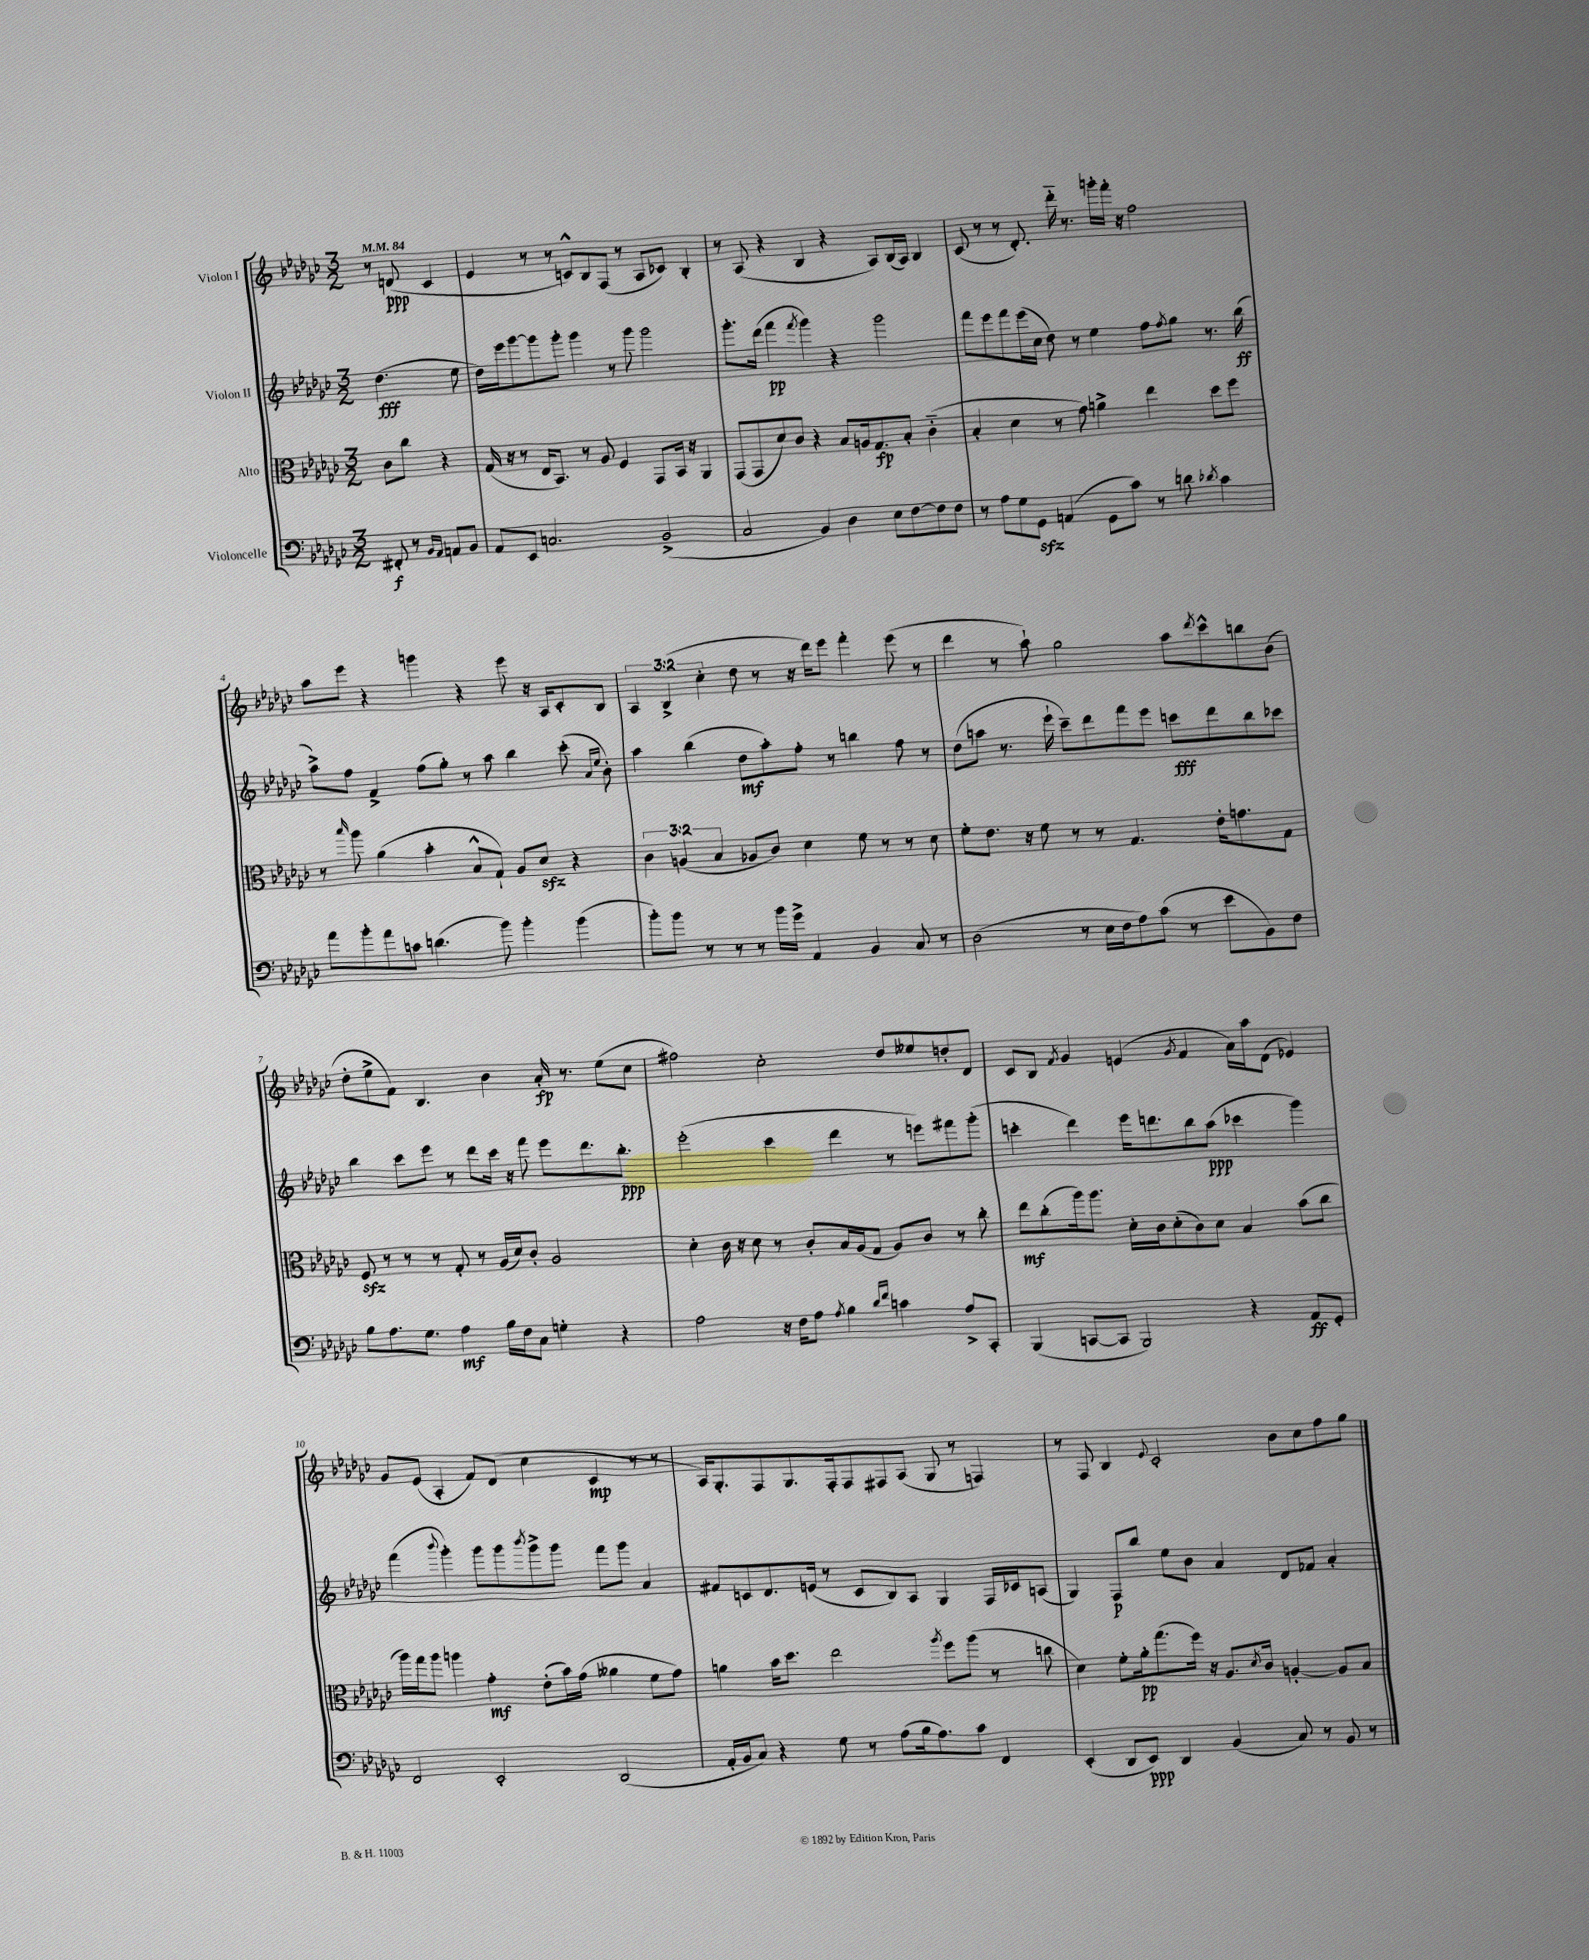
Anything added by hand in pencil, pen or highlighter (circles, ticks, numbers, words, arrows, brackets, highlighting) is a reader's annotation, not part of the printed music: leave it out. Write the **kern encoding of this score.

**kern	**kern	**kern	**kern
*staff4	*staff3	*staff2	*staff1
*clefF4	*clefC3	*clefG2	*clefG2
*k[b-e-a-d-g-c-]	*k[b-e-a-d-g-c-]	*k[b-e-a-d-g-c-]	*k[b-e-a-d-g-c-]
*M3/2	*M3/2	*M3/2	*M3/2
*MM84	*MM84	*MM84	*MM84
8FF#'	8c-	(4.dd-	8r
8r	8cc-	.	(8d
16qqBB-	.	.	.
16qqAA-	.	.	.
8AA	4r	.	4c-
8BB-	.	8ee-	.
=	=	=	=
8AA-	(16G-	16dd-)	4e-
.	16r	16eee-	.
8EE-	8r	[8ggg-	.
2.C	16E-	8ggg-]	8r
.	8.BB-)	.	.
.	.	8ggg-'	8r
.	8r	4ggg-	8c^^)
.	8A-	.	8B-
.	4F	8r	(8F
.	.	8ggg-	8r
(2BB-^	8GG-	2ggg-	8A-
.	16BB-	.	8c-)
.	16r	.	.
.	4AA-	.	4B-'
=	=	=	=
2C-	(8GG-	8.ggg-'	8r
.	8GG-	.	(8A-
.	.	(16ddd-	.
.	8d-)	4fff	4r
.	8c-	.	.
.	.	8qfff	.
4BB-)	4r	4ggg-)	4B-
4D-	8B-	4r	4r
.	16A	.	.
.	8.G-	.	.
8E-	.	2ggg-	8A-)
[8F	8B-'	.	(16B-
.	.	.	16A-)
8F]	(4c-'~	.	4B-
8F	.	.	.
=	=	=	=
8r	4B-'	8fff	(8c-
8A-	.	8eee-	8r
8G-	4d-	8fff	8r
8GG-	.	(16eee-	8.d-')
.	.	16cc-	.
(4AA	8r	8dd-)	.
.	.	.	16ddd-'~
.	8g-)	8r	8.r
8GG-	4a^	4ee-	.
.	.	.	16ggg'
8c-)	.	.	16fff'
.	.	.	16r
8r	4ee-	8ff	2ff
.	.	8qff	.
8d	.	8gg-	.
8qd-	.	.	.
4c-	8dd-	8.r	.
.	8ff	.	.
.	.	(16bb-	.
=	=	=	=
8a-	8r	8aa-^)	8aa-
.	16qqbb-	.	.
8b-'	8aa-	8ff	8eee-
8a-	(4a-	4f^	4r
8c	.	.	.
(4.d	4b-'	(8ff	4ggg
.	.	8gg-')	.
.	8B-^^	8r	4r
8b-)	8G-`)	8aa-	.
4b-'	8A-	4bb-	8eee-
.	8d-	.	16r
.	.	.	16A-
(4b-	4r	(8ccc-'	8c-'
.	.	16qqa-	.
.	.	16qqee-	.
.	.	8b-')	8B-
=	=	=	=
8b-')	6c-	4aa-	6A-
8b-	.	.	.
.	(6A	.	(6B-^
8r	.	(4bb-	.
.	6B-	.	6cc-'
8r	.	.	.
8r	8A-	8dd-	8dd-
16b-	8c-)	8aa-')	8r
16g-^	.	.	.
4AA-	4d-	8ff'	16r
.	.	.	16ddd-)
.	.	8r	8eee-
4BB-	8f	4bb	4fff'
.	8r	.	.
8C-	8r	8ff	(8eee-
8r	8d-	8r	8r
=	=	=	=
(2D-	8f'	(8dd-	4ddd-
.	8.e-	8aa	.
.	.	8.r	8r
.	16r	.	.
.	8f	.	8aa-`)
.	.	16eee-`	.
8r	8r	8ccc-~)	2gg-
16E-	8r	8ddd-	.
16F	.	.	.
8A-)	4.G-	8fff	.
(8c-	.	8eee-	.
8r	.	8ccc	8aa-
.	.	.	8qddd-
8e-	16e-'	8ddd-	8ccc-^^
.	8.g	.	.
8BB-)	.	8bb-	8bb
8F	8G-	8ccc-	(8b-
=	=	=	=
8B-	8F	4bb-	8dd-'
8.A-	8r	.	8ee-^
.	8r	8ccc-	8f)
8.G-	.	.	.
.	8r	8eee-	4.B-
4A-	8G-'	8r	.
.	8r	8ddd-	.
16B-	(16A-	16ccc-	4b-
16F	16d-)	16r	.
8C-	8c-'	8fff	.
4G'	2A-	8eee-	16a-'
.	.	.	8.r
.	.	8.ddd-	.
4r	.	.	(8ee-
.	.	8.bb-'	.
.	.	.	8cc-
=	=	=	=
2A-	4d-'	(2eee-'	2ff#)
.	16c-	.	.
.	16r	.	.
.	8d-	.	.
16r	8r	4ccc-	2cc-'
16F	.	.	.
8A-	8c-'	.	.
8qA-	.	.	.
4B-	16B-	4ddd-	.
.	(16A-	.	.
.	8G-	.	.
16qqd-	.	.	.
16qqf	.	.	.
4c	8A-)	8r	8dd-
.	8c-	8eee)	8ee--
8A-^	8r	8fff#	8dd'
8CC-'	8cc-'	(8ggg-'	8d-
=	=	=	=
(4BBB-	8ee-	4ccc'	8c-
.	(8cc-'	.	8B-
.	.	.	8qf
[8CC	16aa-)	4ddd-)	4g-
.	8.aa-	.	.
8CC]	.	.	.
2BBB-)	16d-'	16eee-	(4e
.	16c-	8.ddd	.
.	(8d-'	.	.
.	.	.	8qg-
.	8c-)	8bb-	4f
.	8d-	(8aa-	.
4r	4B-	4ccc-	16a-)
.	.	.	16aa-
.	.	.	(8d-
8AA-	(8b-	4ggg-)	4e-)
8GG-'	8cc-	.	.
=	=	=	=
2FF	16aa-)	(4fff	8g-
.	16gg-	.	.
.	8aa-	.	(8e-
.	.	8qqbbb-	.
.	4aa	4ggg-')	4A-'
2EE-'	4g-'	8ggg-	8f)
.	.	8ggg-	(8d-
.	.	8qbbb-	.
.	(8e-'	8ggg-^	4cc-
.	16b-)	8ggg-	.
.	(16g-	.	.
(2DD-	4a--	8fff	4c-
.	.	8ggg-	.
.	8f	4a-	8r
.	8g-)	.	8r
=	=	=	=
16AA-'	4a	8f#	16A-)
16BB-	.	.	8.G-'
8C-)	.	8c	.
4r	16b-	8.d-	8F
.	8.dd-	.	.
.	.	.	8.G-
.	.	(16e	.
8G-	2ee-	8r	.
.	.	.	16F'
8r	.	8c	8F
(8A-	.	8B-)	8F#
16B-	.	8A-	(8A-
8.A-)	.	.	.
.	8qaa-	.	.
.	8ff	4G-	8G-
8c-	(8aa-	.	8r
4FF	8r	16F	4F)
.	.	16c-	.
.	8cc	(8A	.
=	=	=	=
(4EE-'	4d-)	4G-)	8r
.	.	.	8F
8DD-	8f'	8F	4B-
8EE-)	16a-'	8bb-	.
.	(8.gg-	.	.
.	.	.	8qqe-
4DD-	.	8ee-	2c-'
.	16ff)	8b-	.
.	16r	.	.
(4BB-	8.A-	4a-	.
.	8qd-	.	.
.	16c-	.	.
8C-)	[4A'	8d-	8b-
8r	.	8f-	8cc-
8BB-	8A]	4a-'	8ff
8r	8B-	.	8gg-
==	==	==	==
*-	*-	*-	*-
